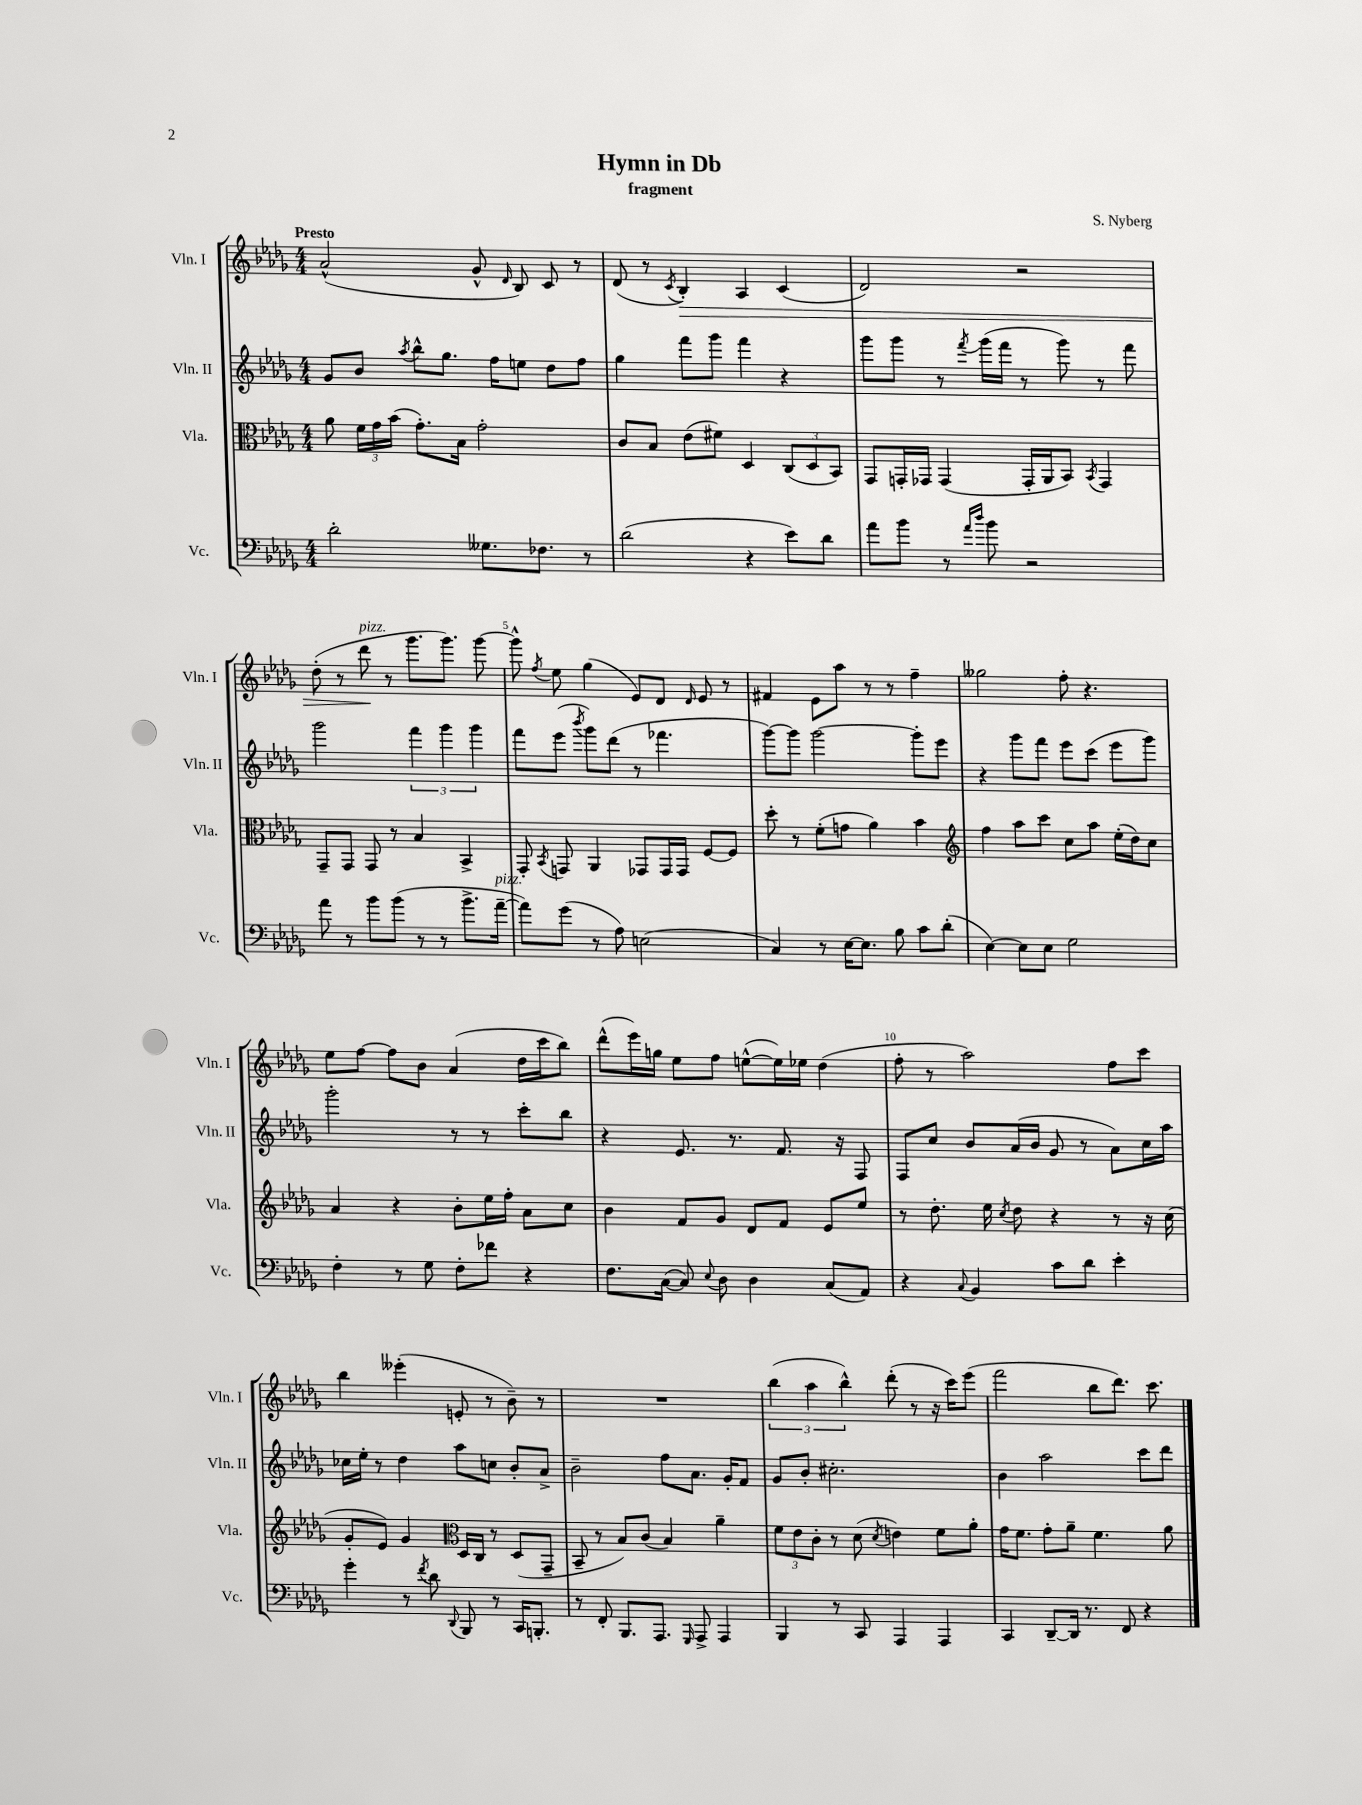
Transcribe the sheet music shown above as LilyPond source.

\header { title = "Hymn in Db" composer = "S. Nyberg" subtitle = "fragment" }
<<
\new StaffGroup <<
\new Staff = "s0" \with { instrumentName = "Vln. I" shortInstrumentName = "Vln. I" } {
    \clef treble \key des \major \numericTimeSignature \time 4/4 \tempo "Presto"
    \autoBeamOff aes'2-^( ges'8-^ \grace { des'16 } bes8) c'8 r8 |
    des'8( r8 \acciaccatura { c'8 } bes4-.\>) aes4 c'4( |
    des'2) r2 |
    des''8-.( r8 des'''8\!^\markup { \italic "pizz." } r8 ges'''8.[ ges'''8.]) ges'''8~ |
    ges'''8-^ \acciaccatura { f''8 } ees''8 ges''4( ees'8[) des'8] \grace { des'16 } ees'8 r8 |
    fis'4 ees'8[ aes''8] r8 r8 f''4-- |
    geses''2 f''8-. r4. |
    ees''8[ f''8]~ f''8[ bes'8] aes'4( des''16[ c'''16 bes''8]) |
    des'''8[-^( ees'''16) g''16] ees''8[ f''8] e''8[~-^( e''16) ees''16] des''4( |
    f''8-. r8 aes''2) f''8[ c'''8] |
    bes''4 eeses'''4-.( e'8-. r8 bes'8--) r8 |
    R1 |
    \tuplet 3/2 { bes''4( aes''4 bes''4-^) } des'''8-.( r8 r16 c'''16[) ees'''8]( |
    f'''2 bes''8[ des'''8.]) c'''8. \bar "|." |
}
\new Staff = "s1" \with { instrumentName = "Vln. II" shortInstrumentName = "Vln. II" } {
    \clef treble \key des \major \numericTimeSignature \time 4/4
    \autoBeamOff ges'8[ bes'8] \acciaccatura { aes''8 } bes''8[-^ ges''8.] f''16[ e''8] des''8[ f''8] |
    ges''4 f'''8[ ges'''8] f'''4 r4 |
    ges'''8[ ges'''8] r8 \acciaccatura { f'''8 } ges'''16[( f'''16] r8 ges'''8) r8 f'''8 |
    ges'''2 \tuplet 3/2 { f'''4 ges'''4 ges'''4 } |
    f'''8[ ees'''8]( \acciaccatura { bes'''8 } ges'''8[) des'''8]( r8 fes'''4. |
    ges'''8[~) ges'''8] ges'''2~ ges'''8[-. ees'''8] |
    r4 ges'''8[ f'''8] ees'''8[ c'''8]( ees'''8[ ges'''8]) |
    ges'''2-. r8 r8 c'''8[-. bes''8] |
    r4 ees'8. r8. f'8. r16 f8 |
    f8[ c''8] bes'8[ aes'16( bes'16] ges'8 r8 aes'8[) c''16 aes''16] |
    ces''16[ ees''16]-. r8 des''4 aes''8[ c''8] bes'8[-. aes'8]-> |
    bes'2-- f''8[ aes'8.] ges'16[-. f'8] |
    ges'8[ bes'8]-. cis''2.-. |
    bes'4 aes''2 c'''8[ des'''8] \bar "|." |
}
\new Staff = "s2" \with { instrumentName = "Vla." shortInstrumentName = "Vla." } {
    \clef alto \key des \major \numericTimeSignature \time 4/4
    \autoBeamOff aes'8 \tuplet 3/2 { f'16[ ges'16 bes'16]( } ges'8.[-.) bes16] ges'2-. |
    c'8[ bes8] ees'8[( fis'8]) des4 \tuplet 3/2 { c8[( des8 bes,8]) } |
    ges,8[ g,16-. ges,16] ges,4( ges,16[-. aes,16 bes,8]) \acciaccatura { bes,8 } ges,4 |
    ges,8[-- ges,8] ges,8 r8 bes4 bes,4-> |
    ges,8-. \acciaccatura { bes,8 } g,8 aes,4 ges,8[ ges,16 ges,16] f8[~ f8] |
    des''8-. r8 f'8[-.( g'8] aes'4) bes'4 |
    \clef treble f''4 aes''8[ c'''8] c''8[ aes''8] ees''16[-.( des''16) c''8] |
    aes'4 r4 bes'8[-. ees''16 f''16]-. aes'8[ c''8] |
    bes'4 f'8[ ges'8] des'8[ f'8] ees'8[ ees''8] |
    r8 des''8.-. ees''16 \acciaccatura { c''8 } des''8 r4 r8 r16 c''16( |
    ges'8[-. ees'8]) ges'4 \clef alto des16[ c16] r8 des8[( ges,8]-- |
    bes,8-- r8 bes8[) c'8]( bes4) aes'4-- |
    \tuplet 3/2 { f'8[ ees'8 c'8]-. } r8 des'8( \acciaccatura { des'8 } e'4) f'8[ aes'8]-. |
    ges'16[ f'8.] ges'8[-. aes'8]-- f'4. aes'8 \bar "|." |
}
\new Staff = "s3" \with { instrumentName = "Vc." shortInstrumentName = "Vc." } {
    \clef bass \key des \major \numericTimeSignature \time 4/4
    \autoBeamOff des'2-. geses8.[ fes8.] r8 |
    des'2( r4 ees'8[) des'8] |
    aes'8[ bes'8] r8 \grace { aes'16[ des''16] } bes'8 r2 |
    aes'8 r8 bes'8[ bes'8]( r8 r8 bes'8.[-> aes'16]~--^\markup { \italic "pizz." } |
    aes'8[) ges'8]( r8 aes8) e2( |
    c4) r8 ees16[~ ees8.] bes8 c'8[ des'8]-.( |
    ees4~) ees8[ ees8] ges2 |
    f4-. r8 ges8 f8[-. fes'8] r4 |
    f8.[ c16]~( c8) \appoggiatura { ees8 } des8 des4 c8[( aes,8]) |
    r4 \appoggiatura { c8 } bes,4 c'8[ des'8] ees'4-. |
    ges'4-. r8 \acciaccatura { f'8 } des'8 \appoggiatura { des,8 } bes,,8 r8 c,16[ b,,8.]-. |
    r8 f,8-. bes,,8.[ aes,,8.] \grace { ges,,16 } aes,,8-> aes,,4 |
    bes,,4 r8 c,8 aes,,4 aes,,4 |
    c,4 des,8[~-- des,16] r8. f,8 r4 \bar "|." |
}
>>
>>
\layout { \context { \Score \override BarNumber.break-visibility = ##(#f #t #t) barNumberVisibility = #(every-nth-bar-number-visible 5) } }
